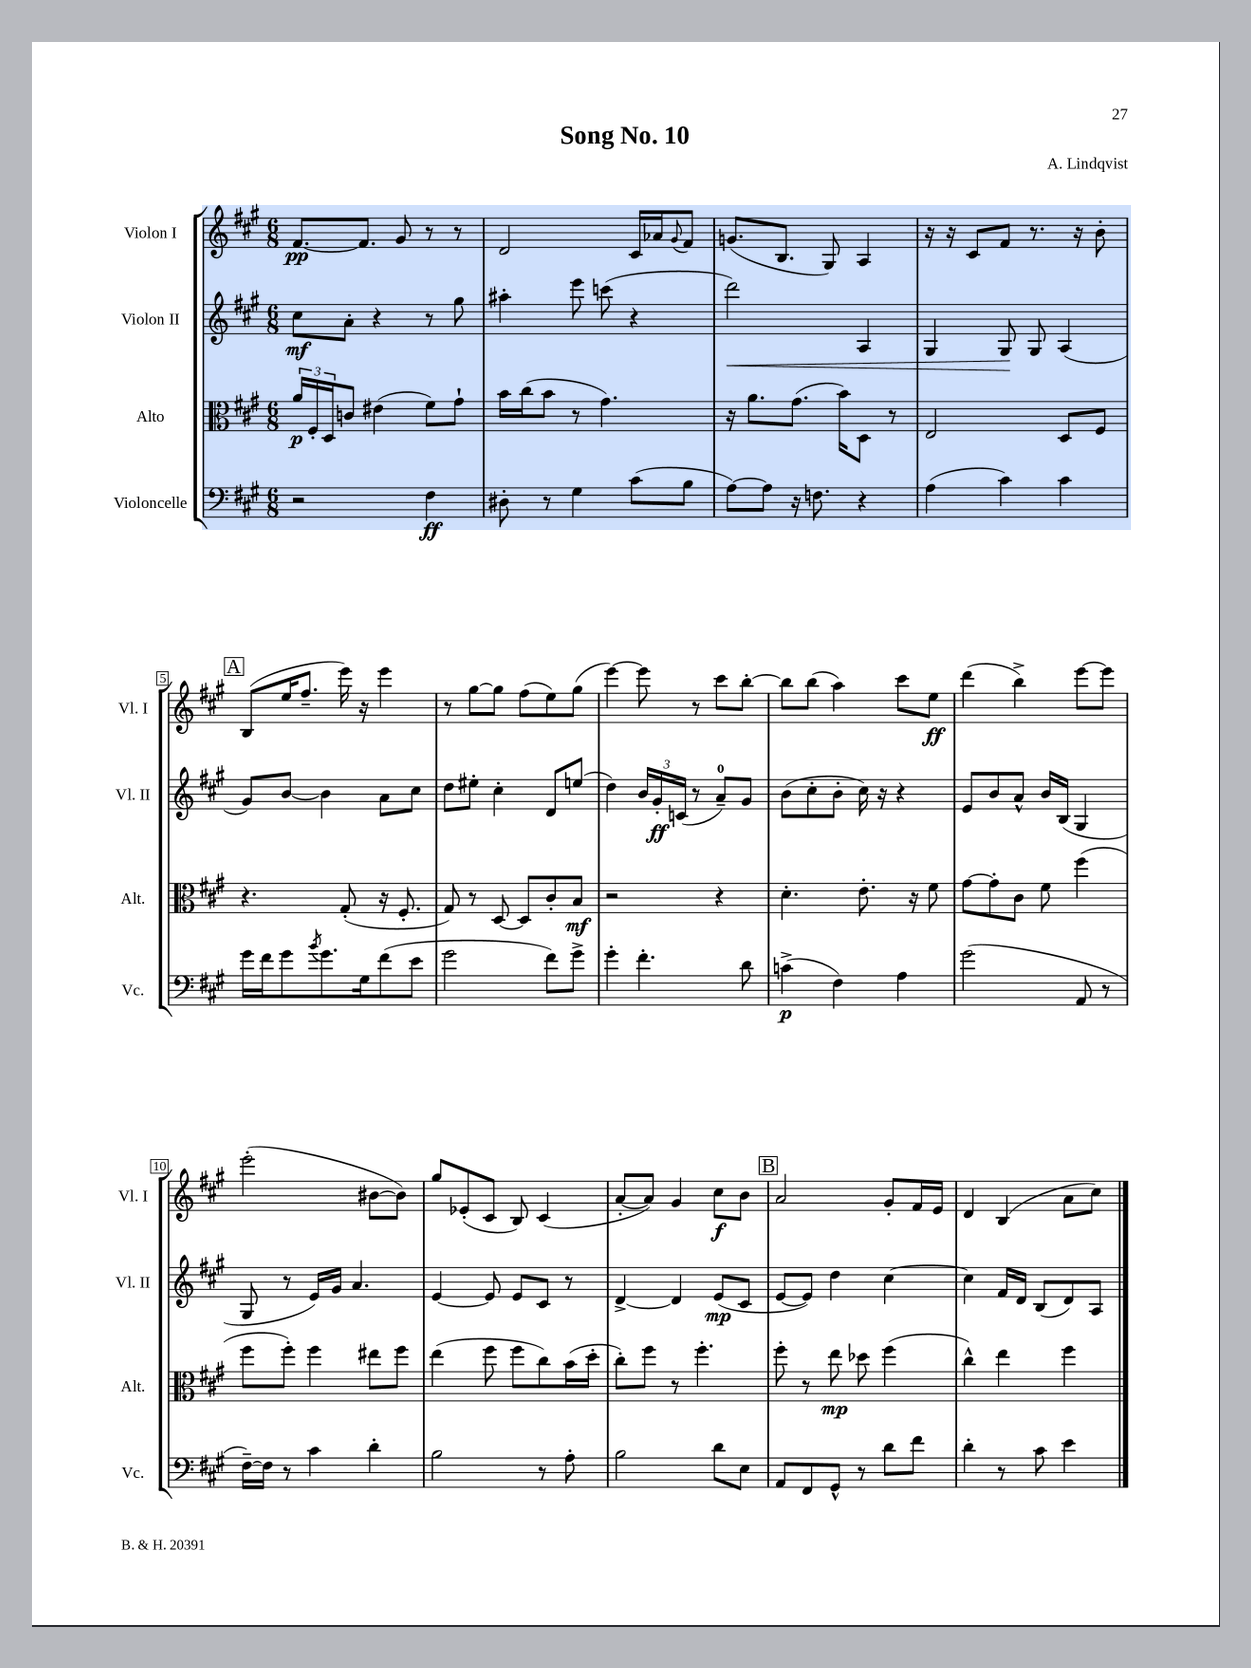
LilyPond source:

\header { title = "Song No. 10" composer = "A. Lindqvist" }
<<
\new StaffGroup <<
\new Staff = "s0" \with { instrumentName = "Violon I" shortInstrumentName = "Vl. I" } {
    \clef treble \key a \major \numericTimeSignature \time 6/8
    fis'8.~\pp fis'8. gis'8 r8 r8 |
    d'2 cis'16 aes'16 \appoggiatura { gis'8 } fis'8 |
    g'8.( b8. gis8) a4 |
    r16 r16 cis'8 fis'8 r8. r16 b'8-. |
    \mark \markup { \box "A" } b8( e''16 fis''8.-- e'''16) r16 e'''4 |
    r8 gis''8~ gis''8 fis''8( e''8) gis''8( |
    e'''4~) e'''8 r8 cis'''8 b''8~-. |
    b''8 b''8( a''4) cis'''8 e''8\ff |
    d'''4( b''4->) e'''8~ e'''8 |
    e'''2-.( bis'8~ bis'8) |
    gis''8 ees'8-.( cis'8 b8) cis'4( |
    a'8~-. a'8) gis'4 cis''8\f b'8 |
    \mark \markup { \box "B" } a'2 gis'8-. fis'16 e'16 |
    d'4 b4( a'8 cis''8) \bar "|." |
}
\new Staff = "s1" \with { instrumentName = "Violon II" shortInstrumentName = "Vl. II" } {
    \clef treble \key a \major \numericTimeSignature \time 6/8
    cis''8\mf a'8-. r4 r8 gis''8 |
    ais''4-. e'''8 c'''8( r4 |
    d'''2\<) a4 |
    gis4 gis8\! gis8 a4( |
    \mark \markup { \box "A" } gis'8) b'8~ b'4 a'8 cis''8 |
    d''8 eis''8-. cis''4-. d'8 e''8( |
    d''4) \tuplet 3/2 { b'16 gis'16-.\ff c'16( } r8 a'8-0--) gis'8 |
    b'8( cis''8-. b'8-. cis''16) r16 r4 |
    e'8 b'8 a'8-^ b'16 b16( gis4 |
    gis8 r8 e'16) gis'16 a'4. |
    e'4~ e'8 e'8 cis'8 r8 |
    d'4~-> d'4 e'8\mp( cis'8 |
    \mark \markup { \box "B" } e'8~ e'8) d''4 cis''4~ |
    cis''4 fis'16 d'16 b8( d'8) a8 \bar "|." |
}
\new Staff = "s2" \with { instrumentName = "Alto" shortInstrumentName = "Alt." } {
    \clef alto \key a \major \numericTimeSignature \time 6/8
    \tuplet 3/2 { a'16\p fis16-. d16 } c'8 eis'4( fis'8) gis'8-! |
    b'16 cis''16( b'8 r8 gis'4.) |
    r16 a'8. gis'8.( b'16) d8 r8 |
    e2 d8 fis8 |
    \mark \markup { \box "A" } r4. gis8-.( r16 fis8.-. |
    gis8) r8 d8~ d8 cis'8-. b8\mf |
    r2 r4 |
    d'4.-. e'8.-. r16 fis'8 |
    gis'8~ gis'8-. cis'8 fis'8 fis''4( |
    fis''8 fis''8-.) fis''4 eis''8 fis''8 |
    e''4( fis''8 fis''8 cis''8) b'16( d''16-. |
    cis''8-.) fis''8 r8 fis''4.-. |
    \mark \markup { \box "B" } fis''8-. r8 e''8\mp des''8 fis''4( |
    cis''4-^) e''4 fis''4 \bar "|." |
}
\new Staff = "s3" \with { instrumentName = "Violoncelle" shortInstrumentName = "Vc." } {
    \clef bass \key a \major \numericTimeSignature \time 6/8
    r2 fis4\ff |
    dis8-. r8 gis4 cis'8( b8 |
    a8~) a8 r16 f8. r4 |
    a4( cis'4) cis'4 |
    \mark \markup { \box "A" } gis'16 fis'16 gis'8 \acciaccatura { b'8 } gis'8. gis16 fis'8( e'8 |
    gis'2 fis'8) gis'8-> |
    gis'4-. fis'4.-. d'8 |
    c'4->\p( fis4) a4 |
    gis'2( a,8 r8 |
    fis16~--) fis16 r8 cis'4 d'4-. |
    b2 r8 a8-. |
    b2 d'8 e8 |
    \mark \markup { \box "B" } a,8 fis,8 gis,8-^ r8 d'8 fis'8 |
    d'4-. r8 cis'8 e'4 \bar "|." |
}
>>
>>
\layout { \context { \Score \override BarNumber.stencil = #(make-stencil-boxer 0.1 0.3 ly:text-interface::print) } }
